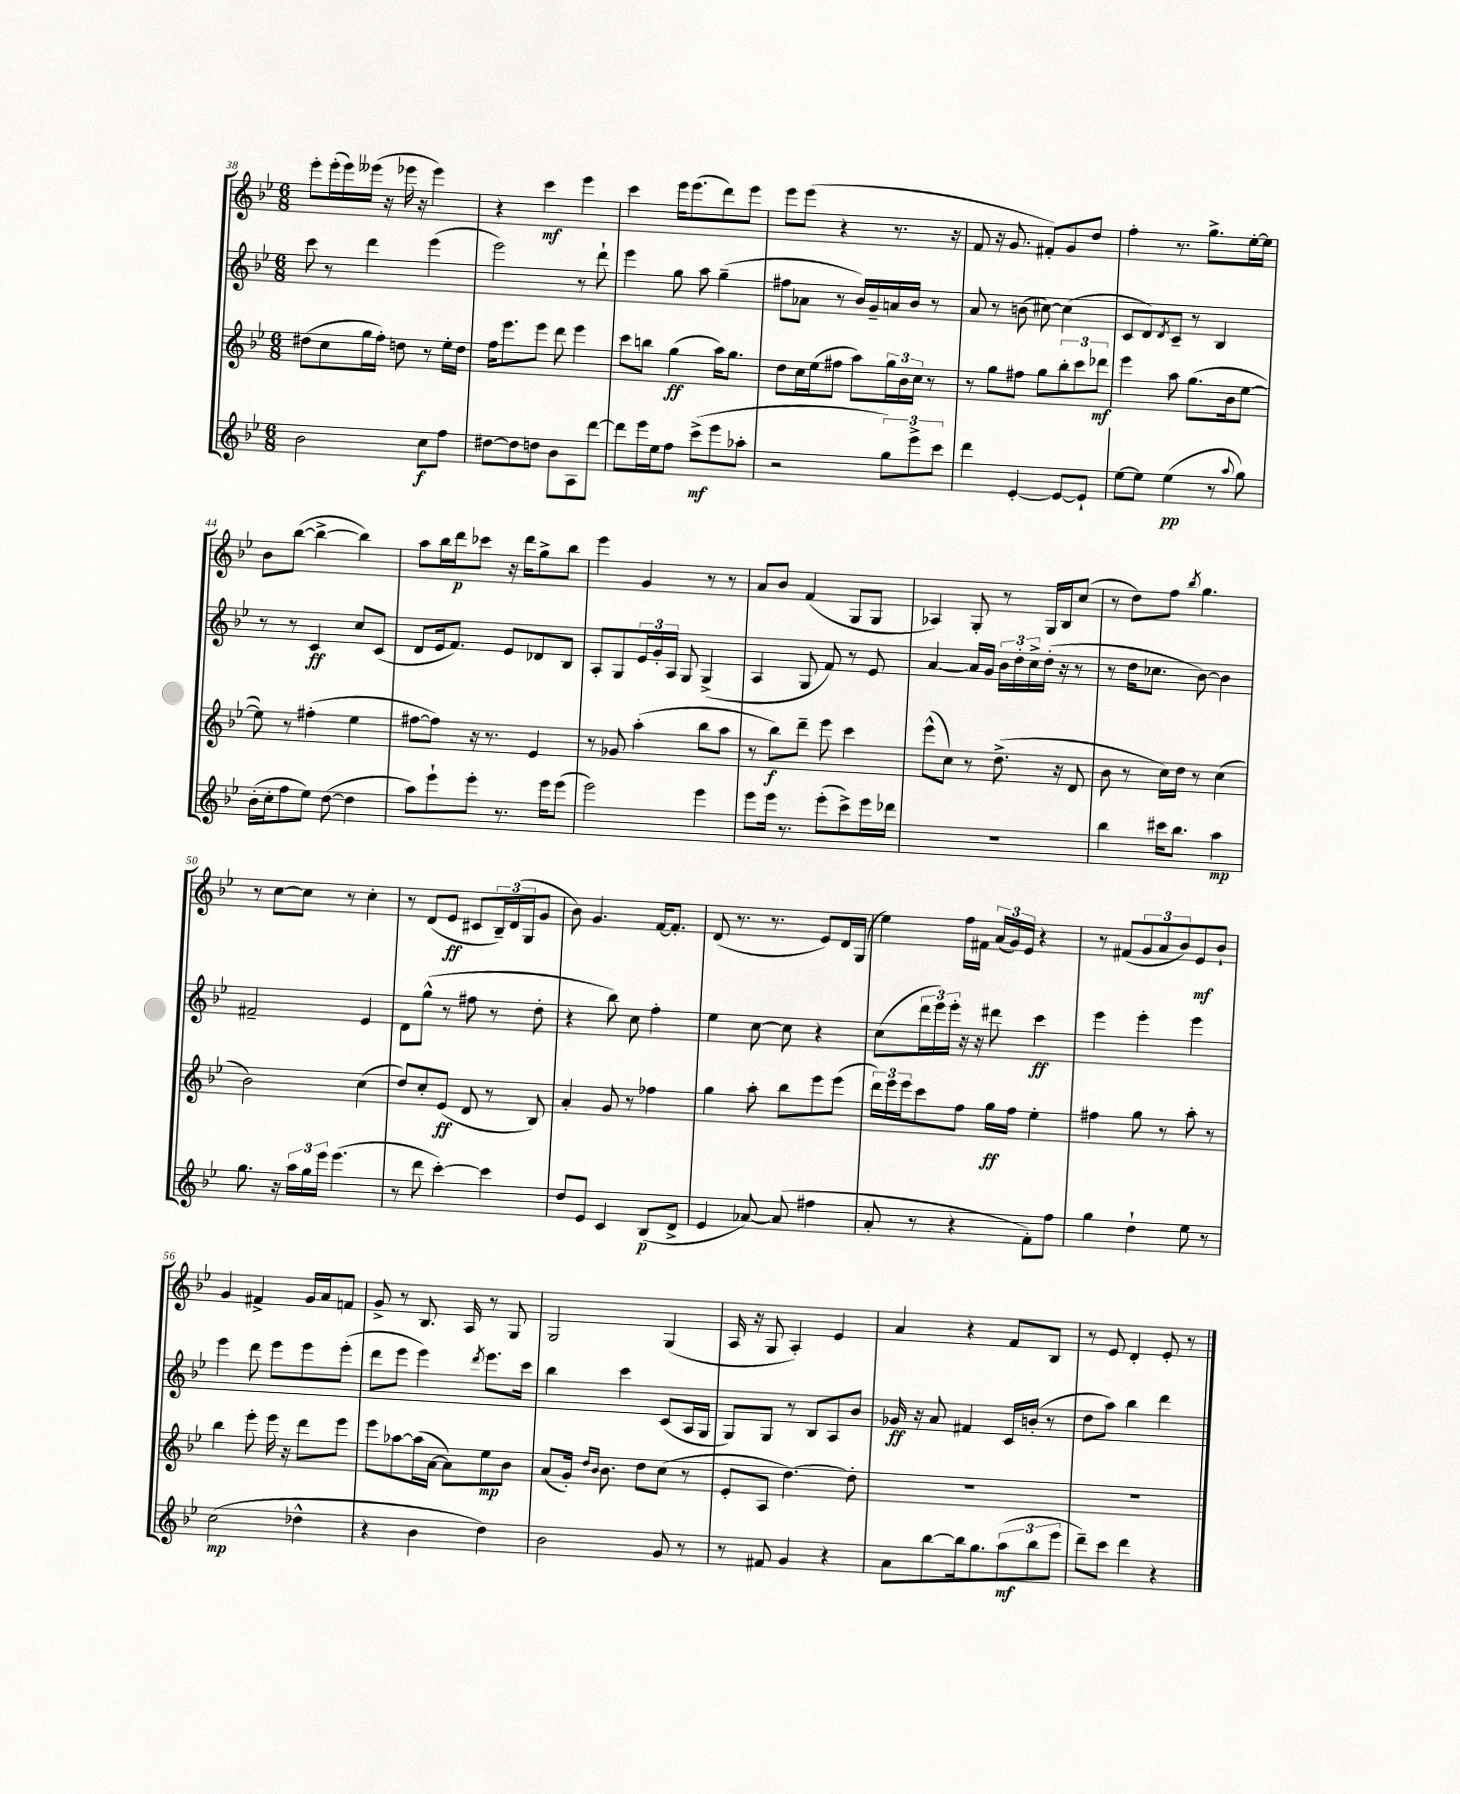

**kern	**kern	**kern	**kern
*staff4	*staff3	*staff2	*staff1
*clefG2	*clefG2	*clefG2	*clefG2
*k[b-e-]	*k[b-e-]	*k[b-e-]	*k[b-e-]
*M6/8	*M6/8	*M6/8	*M6/8
2b-\	(8dd#\L	8ccc\	8eee-'\L
.	8cc\	8r	(16eee-'\L
.	.	.	16eee-\)
.	16gg\L	4ddd\	(16eee--\JJ
.	16ff'\JJ)	.	16r
.	8dd\	.	16eee-\
.	.	.	16r
8cc\L	8r	(4eee-\	4eee-\)
8ff\J	16ee-'\LL	.	.
.	16dd\JJ	.	.
=	=	=	=
[8dd#\L	16ff\LK	2eee-\)	4r
.	8.eee-\	.	.
8dd#\]	.	.	.
8dd\J	8eee-\J	.	4ccc\
8b-\L	8ddd\	.	.
8A\	4eee-\	8r	4eee-\
[8ddd\J	.	8ddd`\	.
=	=	=	=
8ddd\]L	8ccc\L	4eee-\	4ccc\
16eee-\L	8bb\J	.	.
16ee-\J	.	.	.
8ff\J	(4gg\	8gg\	16eee-\LK
.	.	.	(8.eee-\
(8ccc^\L	.	8aa\	.
8eee-\	16aa\LK)	(4gg~\	8ddd\)
.	8.gg\J	.	.
8aa-'\J	.	.	8eee-\J
=	=	=	=
2r	8dd\L	8ff#\L	8eee-\L
.	16cc\L	8a-\J	(8eee-\J
.	(16ee-\J	.	.
.	8ff#\J	8r	4r
.	8aa\L)	16b-/LL)	.
.	.	16g~/	.
12gg\L)	24gg\L	16a/	8.r
.	24b-\	.	.
.	.	16b-/JJ	.
12eee-^\	24cc\JJ	.	.
.	8r	8r	.
12ccc\J	.	.	.
.	.	.	16r
=	=	=	=
4ddd\	8r	8a/	8f/
.	8gg\L	8r	16r
.	.	.	8.g/
[4e-'/	8ff#\J	(8b\	.
.	8gg\L	[8cc#\)	8f#'/L)
8e-/_L	12bb-'\	(4cc#\]	8g/
.	12ccc\	.	.
8e-`/]J	.	.	8dd/J
.	12ddd-\J	.	.
=	=	=	=
[8ee-\L	4eee-\	8c/L	4ff'\
8ee-\]J	.	8d/)	.
.	.	8qd/	.
(4ee-\	8aa\	8c~/J	8.r
.	(8.gg\L	8r	.
.	.	.	8.gg^\L
8r	.	4B-/	.
.	16b-\k	.	.
8qqaa/	.	.	.
8gg\)	[8ee-\J	.	[16ee-'\L
.	.	.	16ee-\]JJ
=	=	=	=
(16b-'\LL	8ee-\])	8r	8b-\L
16cc'\J	.	.	.
8ff\	8r	8r	([8bb-\J
8ee-\J)	(4ff#'\	4c/	4bb-^\_
([8dd\	.	.	.
4dd\]	4ee-\	8cc/L	4bb-\])
.	.	(8c/J	.
=	=	=	=
8aa\L)	[8ff#\L	8d/L	8aa\L
8eee-`\	8ff#\]J)	16e-/k	16bb-\L
.	.	8.f/J)	16ddd\J
8eee-'\J	16r	.	8ccc-\J
.	8.r	.	.
8.r	.	8e-/L	16r
.	.	.	16ddd\LK
.	4e-/	8d-/	8gg^\
16eee-\LK	.	.	.
(8eee-\J	.	8B-/J	8bb-\J
=	=	=	=
2eee-\)	8r	8A'/L	4eee-\
.	8g-/	8G/	.
.	(4aa'\	24e-/L	4g/
.	.	24g'/	.
.	.	24A/JJ	.
.	.	8G/	.
4eee-\	8bb-\L	(4G^/	8r
.	8aa\J	.	8r
=	=	=	=
8eee-\L	8r	4A/	8a/L
16eee-\Jk	8bb-\L)	.	8b-/J
8.r	.	.	.
.	8ddd~\J	8G/	(4f/
(8eee-'\L	8eee-\	8f/)	.
8ccc^\)	4ccc\	8r	8G/L
16eee-\L	.	8e-/	8G/J
16ddd-\JJ	.	.	.
=	=	=	=
2.r	(8eee-^^\L	[4a/	4A-/)
.	8cc\J)	.	.
.	8r	16a/]LL	8G'/
.	.	16g/JJ	.
.	(8.dd^\	24b-\LL	8r
.	.	24dd'\	.
.	.	24cc^\	.
.	.	(16dd'\JJ	16G/LL
.	16r	16r	16B-/J
.	8d/	8r	(8cc/J
=	=	=	=
4bb-\	8b-\	8r	8r
.	8r	16dd\LK	8dd\L)
.	.	8.cc-\J	.
16ccc#\LK	16cc\LL)	.	8ff\J
8.bb-\J	16dd\JJ	.	.
.	.	.	8qbb-/
.	8r	[8b-\)	4.gg\
4aa\	(4cc\	4b-\]	.
=	=	=	=
8.gg\	2b-\)	2f#~/	8r
.	.	.	[8cc\L
16r	.	.	.
24aa\LL	.	.	8cc\]J
24gg\	.	.	.
24eee-\JJ	.	.	.
(4.eee-\	.	.	8r
.	(4cc\	4e-/	4cc'\
=	=	=	=
8r	8dd/L)	8d\L	8r
8ddd\	8cc'/	(8gg^^\J	(8d/L
[4ccc'\)	(8e-/J	8r	8e-/J
.	8d/	8ff#\	8c#/L
4ccc\]	8r	8r	24B-~/L)
.	.	.	(24d/
.	.	.	24G/J
.	8B-/)	8dd'\	8g/J
=	=	=	=
8dd/L	4a'/	4r	8b-\)
8e-/J	.	.	4.g/
4c/	8g/	8bb-\)	.
.	8r	8cc\	.
(8B-/L	4ff-\	4ff'\	[16f/LK
.	.	.	8.f'/]J
8d^/J	.	.	.
=	=	=	=
4e-/	4gg\	4ee-\	(8d/
.	.	.	8.r
[8a-/)	8aa'\	[8cc\	.
.	.	.	8.r
(8a-/]	8bb-\L	8cc\]	.
4ff#\	8eee-\	4r	8e-/L)
.	(8eee-\J	.	16d/L
.	.	.	(16G/JJ
=	=	=	=
8a'/	24ddd\LL)	(8cc\L	4ee-\)
.	24eee-\	.	.
.	24eee-\J	.	.
8r	8ccc\	24ddd\L	.
.	.	24eee-\)	.
.	.	24eee-'\JJ	.
4r	8ff\J	16r	16ff\LL
.	.	16r	16f#\JJ
.	16gg\LL	8ddd#\	(24a/LL
.	.	.	24g/)
.	16ff\JJ	.	.
.	.	.	24e-/JJ
8f'\L)	4ee-'\	4ccc\	4r
8ff\J	.	.	.
=	=	=	=
4gg\	4ff#\	4eee-\	8r
.	.	.	(8f#/L
4dd`\	8gg\	4eee-'\	12g/
.	.	.	12a/
.	8r	.	.
.	.	.	12b-/)
8ee-\	8aa'\	4eee-\	8e-/
8r	8r	.	8b-`/J
=	=	=	=
(2cc\	4bb-\	4eee-\	4g/
.	8eee-'\	8ddd\	4f#^/
.	16eee-\	8eee-\L	.
.	16r	.	.
4dd-^^\	8ddd\L	8eee-\	16g/LL
.	.	.	16a/J
.	8eee-\J	(8eee-'\J	8f/J
=	=	=	=
4r	8eee-\L	8ddd\L	8g^/
.	[8aa-\	8eee-\J	8r
4b-\	(16aa-\]L	4eee-\)	8.B-/
.	[16a\JJ	.	.
.	8a\]L)	.	.
.	.	.	16A/
.	.	8qddd/	.
4dd\)	8ee-\	8.eee-\L	8r
.	8b-\J	.	8G/
.	.	16ccc\Jk	.
=	=	=	=
2b-\	(8a/L	4bb-\	2G/
.	16g'/Jk)	.	.
.	16qqdd/LL	.	.
.	16qqb-/JJ	.	.
.	8.b-\	.	.
.	.	4ccc\	.
.	8dd\L	.	.
8g/	(8cc\J	(8c/L	(4G/
8r	8r	16A/L	.
.	.	16G/JJ	.
=	=	=	=
8r	8e-'/L	8G/L)	16A/
.	.	.	16r
8f#/	8A/J	8G/J	8G/
4g/	[4.dd\)	8r	4A'/)
.	.	8B-/L	.
4r	.	8A/	4e-/
.	8dd'\]	8b-/J	.
=	=	=	=
8a\L	2.r	16g-/	4a/
.	.	16r	.
[8bb-\	.	8a/	.
16bb-\]k	.	4f#/	4r
8.gg\	.	.	.
(12aa\	.	16c/LL	8f/L
.	.	(16b'/JJ	.
12bb-\	.	.	.
.	.	8r	8B-/J
12eee-\J	.	.	.
=	=	=	=
8ddd~\L)	2.r	8dd\L	8r
8ccc\J	.	8aa\J)	8e-/
4ddd\	.	4bb-\	4d'/
4r	.	4ddd\	8e-'/
.	.	.	8r
==	==	==	==
*-	*-	*-	*-
